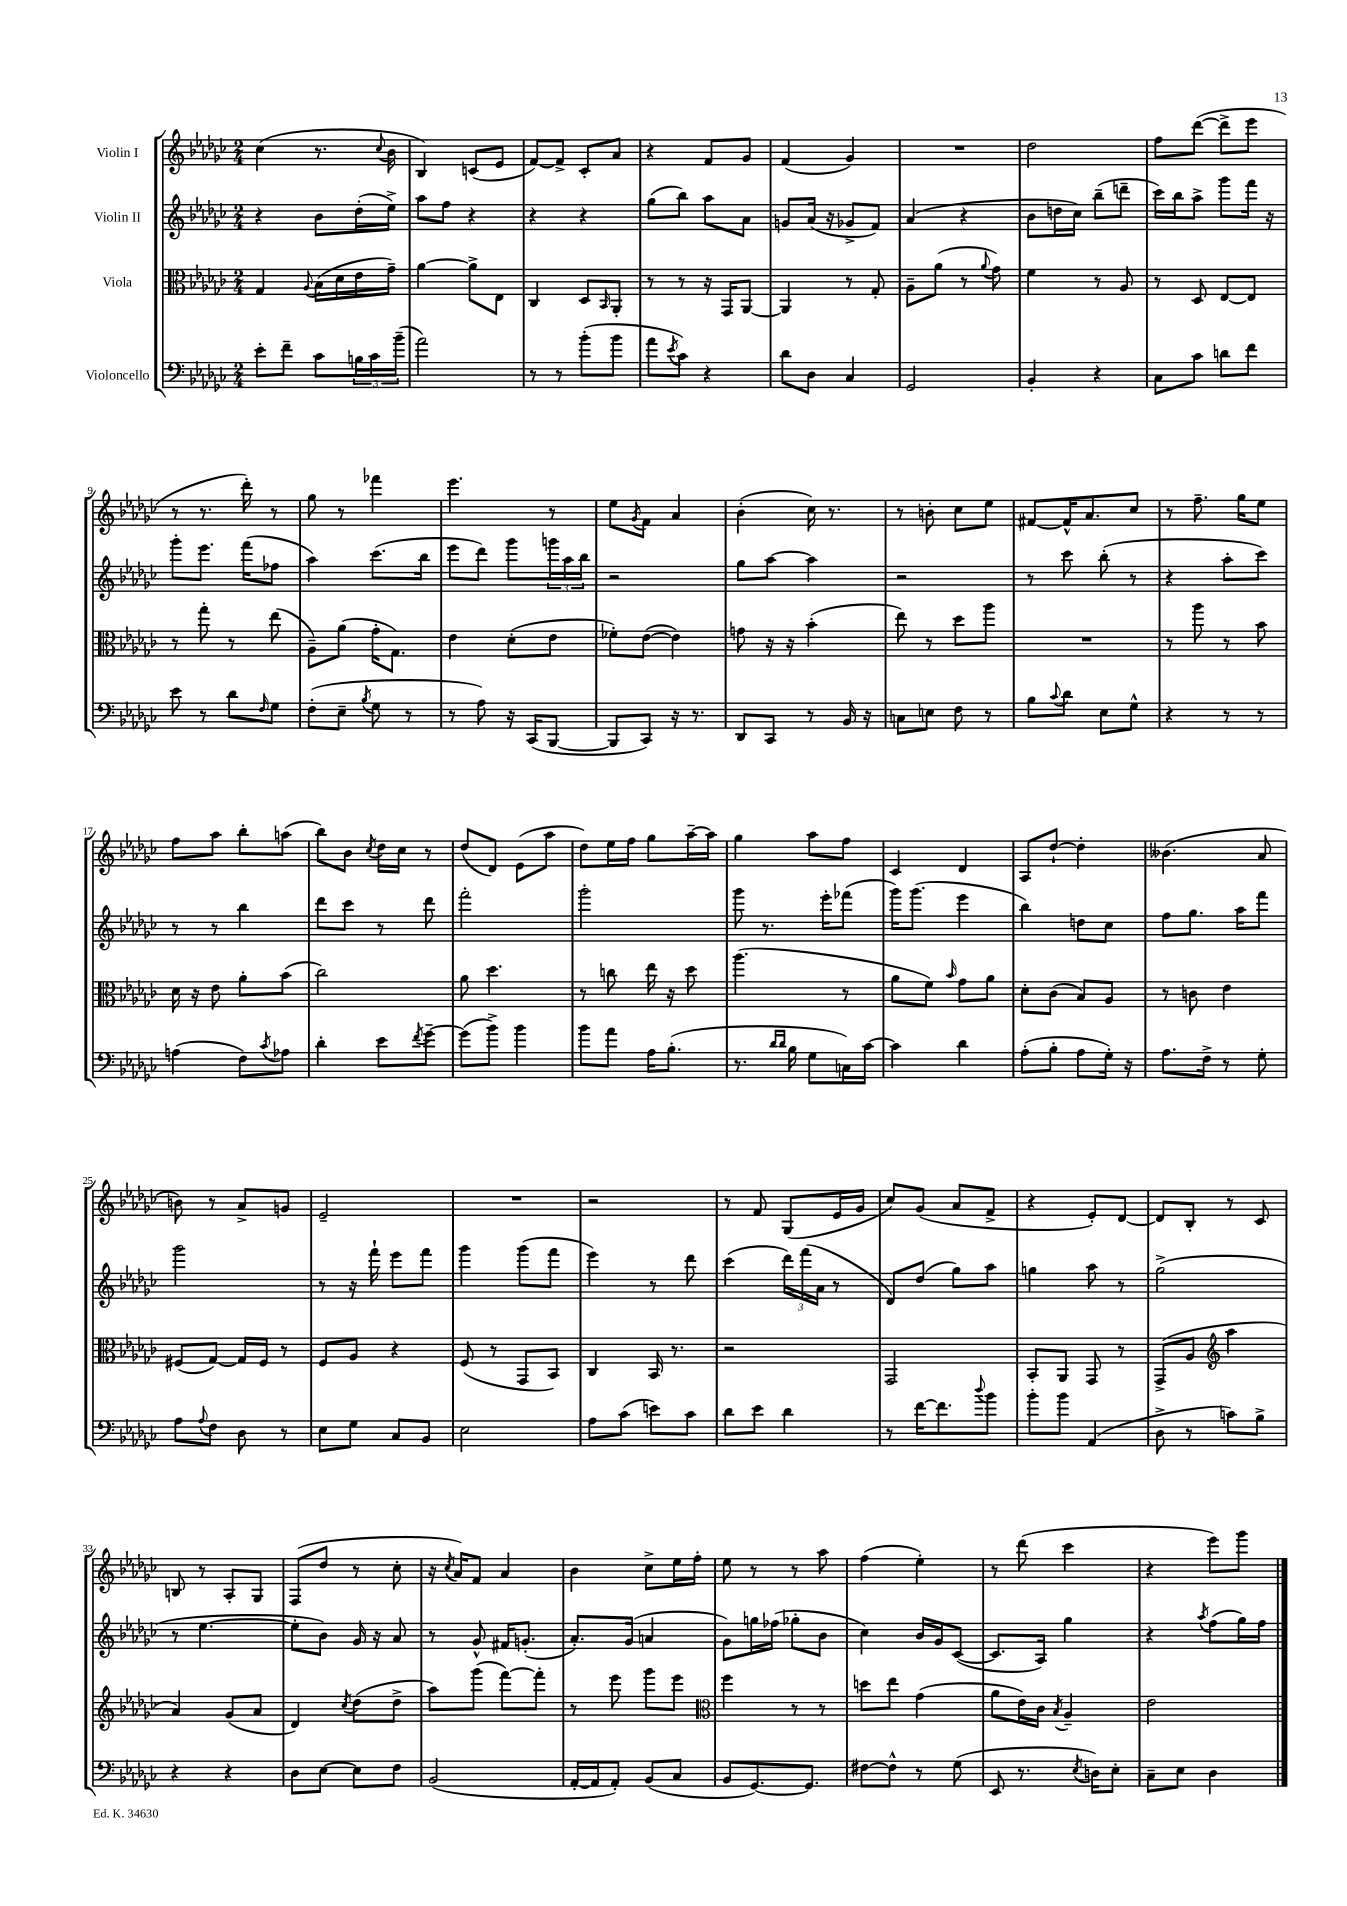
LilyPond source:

<<
\new StaffGroup <<
\new Staff = "s0" \with { instrumentName = "Violin I" } {
    \clef treble \key ges \major \numericTimeSignature \time 2/4
    ces''4( r8. \appoggiatura { ces''8 } bes'16 |
    bes4) c'8( ees'8 |
    f'8~) f'8-> ces'8-. aes'8 |
    r4 f'8 ges'8 |
    f'4( ges'4) |
    R2 |
    des''2 |
    f''8 des'''8~( des'''8-> ees'''8 |
    r8 r8. des'''16-.) r8 |
    ges''8 r8 fes'''4 |
    ees'''4. r8 |
    ees''8 \acciaccatura { ges'8 } f'8 aes'4 |
    bes'4-.( ces''16) r8. |
    r8 b'8-. ces''8 ees''8 |
    fis'8~ fis'16-^ aes'8. ces''8 |
    r8 f''8.-- ges''16 ees''8 |
    f''8 aes''8 bes''8-. a''8( |
    bes''8) bes'8 \acciaccatura { ces''8 } des''16 ces''16 r8 |
    des''8( des'8) ees'8( aes''8 |
    des''8) ees''16 f''16 ges''8 aes''16~-- aes''16 |
    ges''4 aes''8 f''8 |
    ces'4 des'4 |
    aes8 des''8~-! des''4-. |
    beses'4.( aes'8 |
    b'8) r8 aes'8-> g'8 |
    ees'2-- |
    R2 |
    r2 |
    r8 f'8 ges8( ees'16 ges'16 |
    ces''8) ges'8( aes'8 f'8-> |
    r4 ees'8-.) des'8~ |
    des'8 bes8-. r8 ces'8 |
    b8 r8 aes8-. ges8 |
    f8( des''8 r8 ces''8-. |
    r16 \acciaccatura { ces''8 } aes'16) f'8 aes'4 |
    bes'4 ces''8-> ees''16 f''16-. |
    ees''8 r8 r8 aes''8 |
    f''4( ees''4-.) |
    r8 des'''8( ces'''4 |
    r4 ees'''8) ges'''8 \bar "|." |
}
\new Staff = "s1" \with { instrumentName = "Violin II" } {
    \clef treble \key ges \major \numericTimeSignature \time 2/4
    r4 bes'8 des''16-.( ees''16->) |
    aes''8 f''8 r4 |
    r4 r4 |
    ges''8( bes''8) aes''8 aes'8 |
    g'8 aes'16( r16 ges'8-> f'8) |
    aes'4( r4 |
    bes'8 d''16 ces''16) bes''8--( d'''8-- |
    ces'''16) bes''16 aes''8-> ges'''8 f'''16 r16 |
    ges'''8-. ees'''8. f'''16( fes''8 |
    aes''4) ces'''8.( bes''16 |
    ees'''8 des'''8) ges'''8 \tuplet 3/2 { g'''16 aes''16 bes''16 } |
    r2 |
    ges''8 aes''8~ aes''4 |
    r2 |
    r8 ces'''8 bes''8-.( r8 |
    r4 aes''8-. ces'''8) |
    r8 r8 bes''4 |
    des'''8 ces'''8 r8 des'''8 |
    f'''2-. |
    ges'''2-. |
    ges'''8 r8. ees'''16-. fes'''8( |
    ges'''16) ges'''8.( ees'''4 |
    bes''4) d''8 ces''8 |
    f''8 ges''8. aes''16 f'''8 |
    ges'''2 |
    r8 r16 f'''16-! ees'''8 f'''8 |
    ges'''4 ges'''8( f'''8 |
    ees'''4) r8 des'''8 |
    ces'''4( \tuplet 3/2 { des'''16) f'''16( aes'16 } r8 |
    des'8) des''8( ges''8) aes''8 |
    g''4 aes''8 r8 |
    ges''2->( |
    r8 ees''4.~ |
    ees''8-. bes'8) ges'16 r16 aes'8 |
    r8 ges'8-^ fis'16 g'8.-.( |
    aes'8.-.) ges'16( a'4 |
    ges'8) g''16 fes''16( ges''8-. bes'8 |
    ces''4) bes'16 ges'16 ces'8~( |
    ces'8. aes16) ges''4 |
    r4 \acciaccatura { aes''8 } f''8( ges''16) f''16 \bar "|." |
}
\new Staff = "s2" \with { instrumentName = "Viola" } {
    \clef alto \key ges \major \numericTimeSignature \time 2/4
    ges4 \appoggiatura { aes8 } bes16( des'16 ees'16 ges'16--) |
    aes'4~ aes'8-> ees8 |
    ces4 des8 \grace { bes,16 } aes,8-. |
    r8 r8 r16 ges,16 aes,8~ |
    aes,4 r8 ges8-. |
    aes8-- aes'8( r8 \appoggiatura { aes'8 } ges'8) |
    f'4 r8 aes8 |
    r8 des8 ees8~ ees8 |
    r8 ges''8-. r8 ees''8( |
    aes8--) aes'8( ges'16-. ges8.) |
    ees'4 des'8-.( ees'8 |
    fes'8-.) ees'8~( ees'4) |
    g'8 r16 r16 bes'4-.( |
    ees''8) r8 des''8 aes''8 |
    R2 |
    r8 aes''8 r8 bes'8 |
    des'16 r16 ees'8 aes'8-. bes'8( |
    ces''2) |
    aes'8 des''4. |
    r8 c''8 ees''16 r16 des''8 |
    aes''4.( r8 |
    aes'8 f'8) \grace { bes'16 } ges'8 aes'8 |
    des'8-. ces'8( bes8) aes8 |
    r8 c'8 ees'4 |
    fis8( ges8~) ges16 fis16 r8 |
    f8 aes8 r4 |
    f8( r8 ges,8 bes,8) |
    ces4 bes,16 r8. |
    r2 |
    ges,2 |
    bes,8-. aes,8 ges,8 r8 |
    ges,8->( aes8 \clef treble aes''4 |
    aes'4) ges'8( aes'8 |
    des'4) \acciaccatura { ces''8 } des''8( des''8-> |
    aes''8) ges'''8( f'''8~) f'''8-. |
    r8 ees'''8 ges'''8 ees'''8 |
    \clef alto f''4 r8 r8 |
    d''8 ees''8 ges'4( |
    aes'8 ees'16) ces'16 \acciaccatura { bes8 } aes4-- |
    ees'2 \bar "|." |
}
\new Staff = "s3" \with { instrumentName = "Violoncello" } {
    \clef bass \key ges \major \numericTimeSignature \time 2/4
    ees'8-. f'8-- ces'8 \tuplet 3/2 { b16 ces'16 bes'16--( } |
    aes'2) |
    r8 r8 bes'8-.( bes'8 |
    aes'8 \acciaccatura { ees'8 } ces'8) r4 |
    des'8 des8 ces4 |
    ges,2 |
    bes,4-. r4 |
    ces8 ces'8 d'8 f'8 |
    ees'8 r8 des'8 \grace { f16 } ges8 |
    f8-.( ees8-- \acciaccatura { bes8 } ges8 r8 |
    r8 aes8) r16 ces,16( bes,,8~ |
    bes,,8 ces,8) r16 r8. |
    des,8 ces,8 r8 bes,16 r16 |
    c8 e8 f8 r8 |
    bes8 \appoggiatura { ces'8 } des'8 ees8 ges8-^ |
    r4 r8 r8 |
    a4( f8) \acciaccatura { ces'8 } aes8 |
    des'4-. ees'8 \acciaccatura { f'8 } ges'8~-- |
    ges'8( bes'8->) bes'4 |
    bes'8 aes'8 aes16 bes8.-.( |
    r8. \grace { des'16 des'16 } bes16 ges8 c16) ces'16~ |
    ces'4 des'4 |
    aes8-.( bes8-. aes8 ges16-.) r16 |
    aes8. f16-> r8 ges8-. |
    aes8 \appoggiatura { aes8 } f8 des8 r8 |
    ees8 ges8 ces8 bes,8 |
    ees2 |
    aes8 ces'8( e'8) ces'8 |
    des'8 ees'8 des'4 |
    r8 f'16~ f'8. \appoggiatura { des''8 } bes'8 |
    bes'8-. bes'8 aes,4( |
    des8-> r8 c'8) bes8-> |
    r4 r4 |
    des8 ees8~ ees8 f8 |
    bes,2( |
    aes,16~-. aes,16 aes,8-.) bes,8( ces8 |
    bes,8 ges,8.~) ges,8. |
    fis8~ fis8-^ r8 ges8( |
    ees,8 r8. \acciaccatura { ees8 } d16) ees8-. |
    ces8-- ees8 des4 \bar "|." |
}
>>
>>
